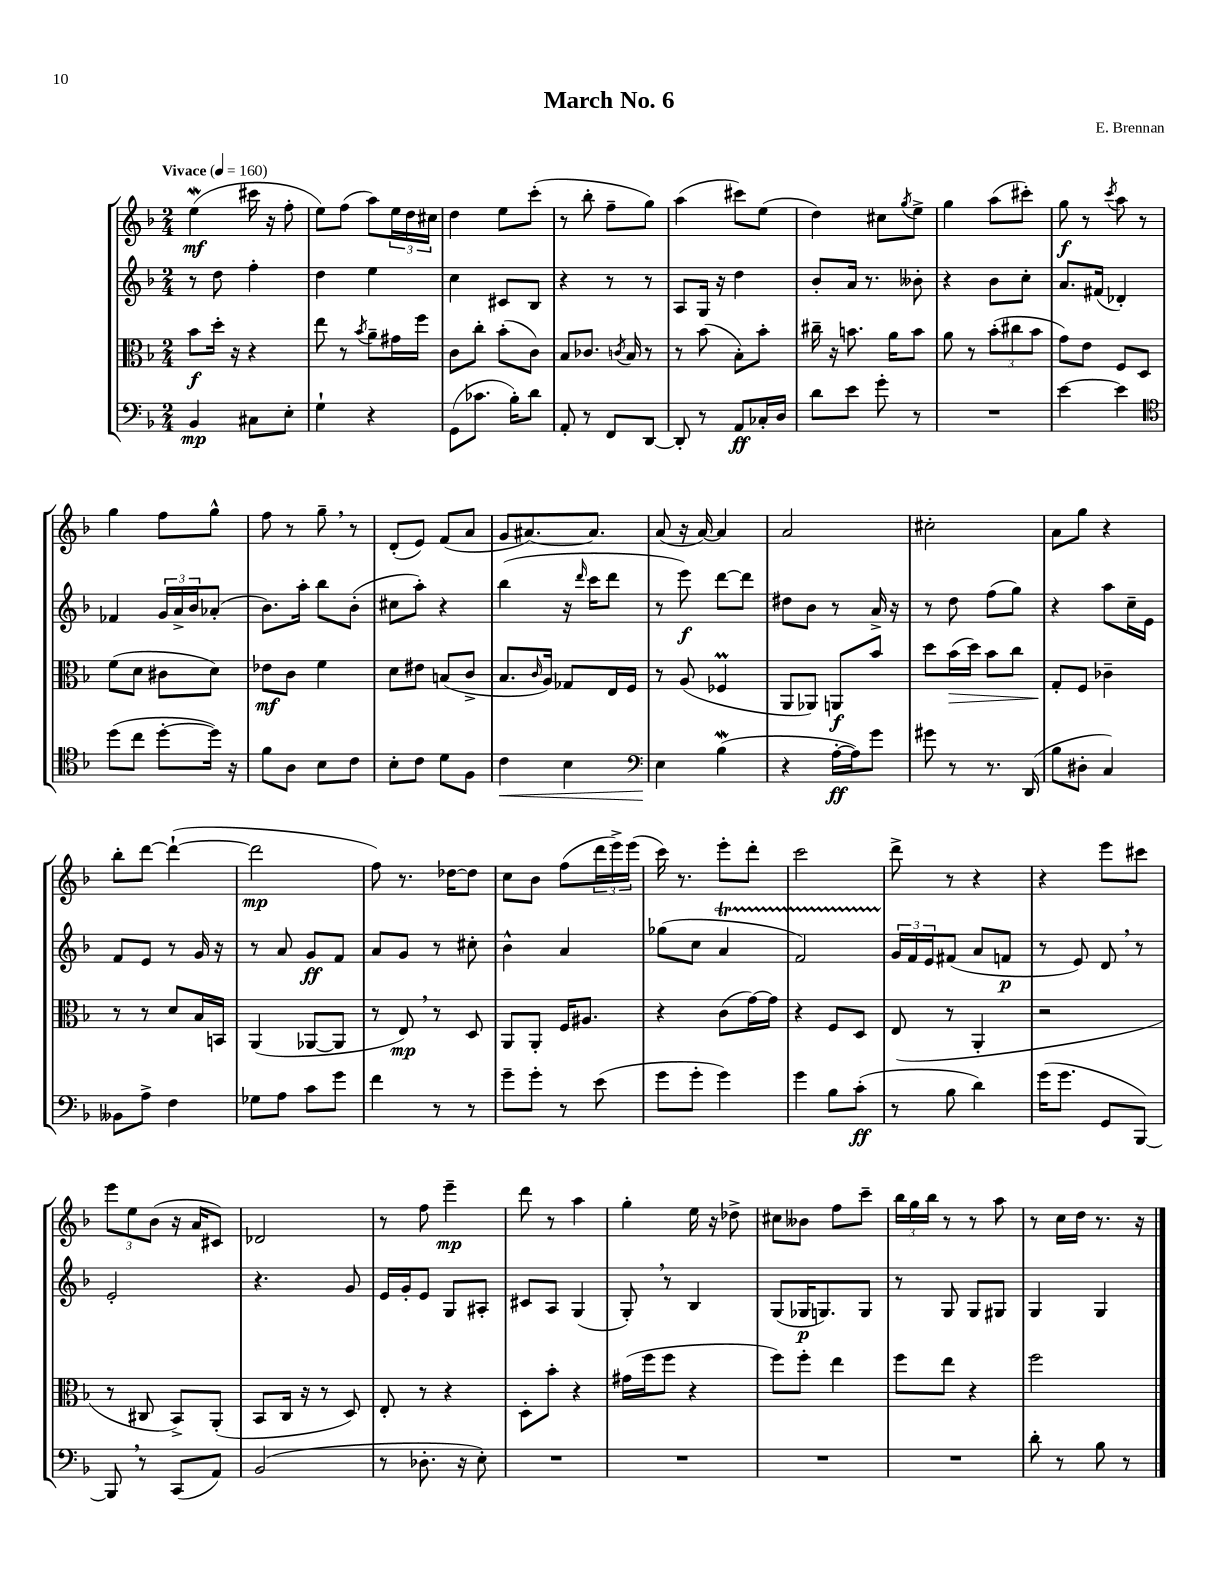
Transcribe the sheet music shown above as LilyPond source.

\header { title = "March No. 6" composer = "E. Brennan" }
<<
\new StaffGroup <<
\new Staff = "s0" {
    \clef treble \key f \major \numericTimeSignature \time 2/4 \tempo "Vivace" 4 = 160
    e''4\mordent\mf( cis'''16 r16 f''8-. |
    e''8) f''8( a''8) \tuplet 3/2 { e''16 d''16 cis''16 } |
    d''4 e''8 c'''8-.( |
    r8 bes''8-. f''8-- g''8) |
    a''4( cis'''8) e''8( |
    d''4) cis''8 \acciaccatura { g''8 } e''8-> |
    g''4 a''8( cis'''8-.) |
    g''8\f r8 \acciaccatura { c'''8 } a''8 r8 |
    g''4 f''8 g''8-^ |
    f''8 r8 g''8-- \breathe r8 |
    d'8-.( e'8) f'8( a'8 |
    g'8 ais'8.~) ais'8. |
    a'8( r16 a'16~) a'4 |
    a'2 |
    cis''2-. |
    a'8 g''8 r4 |
    bes''8-. d'''8~ d'''4~-!( |
    d'''2\mp |
    f''8) r8. des''16~ des''8 |
    c''8 bes'8 f''8( \tuplet 3/2 { d'''16 e'''16->) e'''16( } |
    c'''16) r8. e'''8-. d'''8-. |
    c'''2 |
    d'''8-> r8 r4 |
    r4 e'''8 cis'''8 |
    \tuplet 3/2 { e'''8 e''8 bes'8( } r16 a'16 cis'8) |
    des'2 |
    r8 f''8 e'''4--\mp |
    d'''8 r8 a''4 |
    g''4-. e''16 r16 des''8-> |
    cis''8 beses'8 f''8 c'''8-- |
    \tuplet 3/2 { bes''16 g''16 bes''16 } r8 r8 a''8 |
    r8 c''16 d''16 r8. r16 \bar "|." |
}
\new Staff = "s1" {
    \clef treble \key f \major \numericTimeSignature \time 2/4
    r8 d''8 f''4-. |
    d''4 e''4 |
    c''4 cis'8 bes8 |
    r4 r8 r8 |
    a8 g16 r16 d''4 |
    bes'8-. a'16 r8. beses'8-. |
    r4 bes'8 c''8-. |
    a'8. fis'16( des'4-.) |
    fes'4 \tuplet 3/2 { g'16 a'16-> bes'16 } aes'8-.( |
    bes'8.) a''16-. bes''8 bes'8-.( |
    cis''8 a''8-.) r4 |
    bes''4( r16 \grace { d'''16 } c'''16 d'''8 |
    r8 e'''8\f) d'''8~ d'''8 |
    dis''8 bes'8 r8 a'16-> r16 |
    r8 d''8 f''8( g''8) |
    r4 a''8 c''16-- e'16 |
    f'8 e'8 r8 g'16 r16 |
    r8 a'8 g'8\ff f'8 |
    a'8 g'8 r8 cis''8-. |
    bes'4-^ a'4 |
    ges''8( c''8 a'4\startTrillSpan |
    f'2) |
    \tuplet 3/2 { g'16\stopTrillSpan f'16 e'16 } fis'8( a'8 f'8\p |
    r8 e'8) d'8 \breathe r8 |
    e'2-. |
    r4. g'8 |
    e'16 g'16-. e'8 g8 ais8-. |
    cis'8 a8 g4( |
    g8-.) \breathe r8 bes4 |
    g8( ges16\p g8.) g8 |
    r8 g8 g8 gis8 |
    g4 g4 \bar "|." |
}
\new Staff = "s2" {
    \clef alto \key f \major \numericTimeSignature \time 2/4
    bes'8\f d''16-. r16 r4 |
    e''8 r8 \acciaccatura { bes'8 } a'8-- gis'16 f''16 |
    c'8 c''8-. bes'8-.( c'8) |
    bes8 ces'8. \acciaccatura { c'8 } bes16 r8 |
    r8 bes'8( bes8-.) bes'8-. |
    cis''16-- r16 b'8. a'16 b'8 |
    a'8 r8 \tuplet 3/2 { bes'8-.( cis''8 bes'8 } |
    g'8) e'8 f8 d8 |
    f'8( d'8 cis'8 d'8) |
    ees'8\mf c'8 f'4 |
    d'8 eis'8 b8( c'8-> |
    bes8. \grace { c'16 } a16) ges8 e16 f16 |
    r8 a8( fes4\prall |
    a,8 aes,8) a,8\f bes'8 |
    d''8 bes'16\>( d''16) bes'8 c''8 |
    g8-.\! f8 ces'4-- |
    r8 r8 d'8 bes16 b,16 |
    a,4( aes,8~ aes,8 |
    r8 e8\mp) \breathe r8 d8 |
    a,8 a,8-. f16 ais8. |
    r4 c'8( g'16~) g'16 |
    r4 f8 d8 |
    e8( r8 a,4-. |
    r2 |
    r8 cis8 bes,8->) a,8-.( |
    bes,8 c16 r16 r8 d8) |
    e8-. r8 r4 |
    d8-. bes'8-. r4 |
    gis'16( f''16 f''8 r4 |
    f''8) f''8-. e''4 |
    f''8 e''8 r4 |
    f''2 \bar "|." |
}
\new Staff = "s3" {
    \clef bass \key f \major \numericTimeSignature \time 2/4
    bes,4\mp cis8 e8-. |
    g4-! r4 |
    g,8( ces'8. bes16-.) d'8 |
    a,8-. r8 f,8 d,8~ |
    d,8-. r8 a,8\ff ces16-. d16 |
    d'8 e'8 g'8-. r8 |
    R2 |
    e'4~ e'4 |
    \clef tenor d''8( c''8 d''8~-. d''16) r16 |
    f'8 a8 bes8 c'8 |
    bes8-. c'8 d'8 f8 |
    c'4\< bes4 |
    \clef bass e4\! bes4\mordent( |
    r4 a16~-.\ff a16) g'8 |
    gis'8 r8 r8. d,16( |
    bes8 dis8-. c4) |
    beses,8 a8-> f4 |
    ges8 a8 c'8 g'8 |
    f'4 r8 r8 |
    g'8-- g'8-. r8 e'8( |
    g'8 g'8-. g'4) |
    g'4 bes8 c'8-.\ff( |
    r8 bes8 d'4) |
    g'16( g'8. g,8 bes,,8~) |
    bes,,8 \breathe r8 c,8( a,8) |
    bes,2( |
    r8 des8.-. r16 e8-.) |
    R2 |
    R2 |
    R2 |
    R2 |
    d'8-. r8 bes8 r8 \bar "|." |
}
>>
>>
\layout { \context { \Score \remove "Bar_number_engraver" } }
